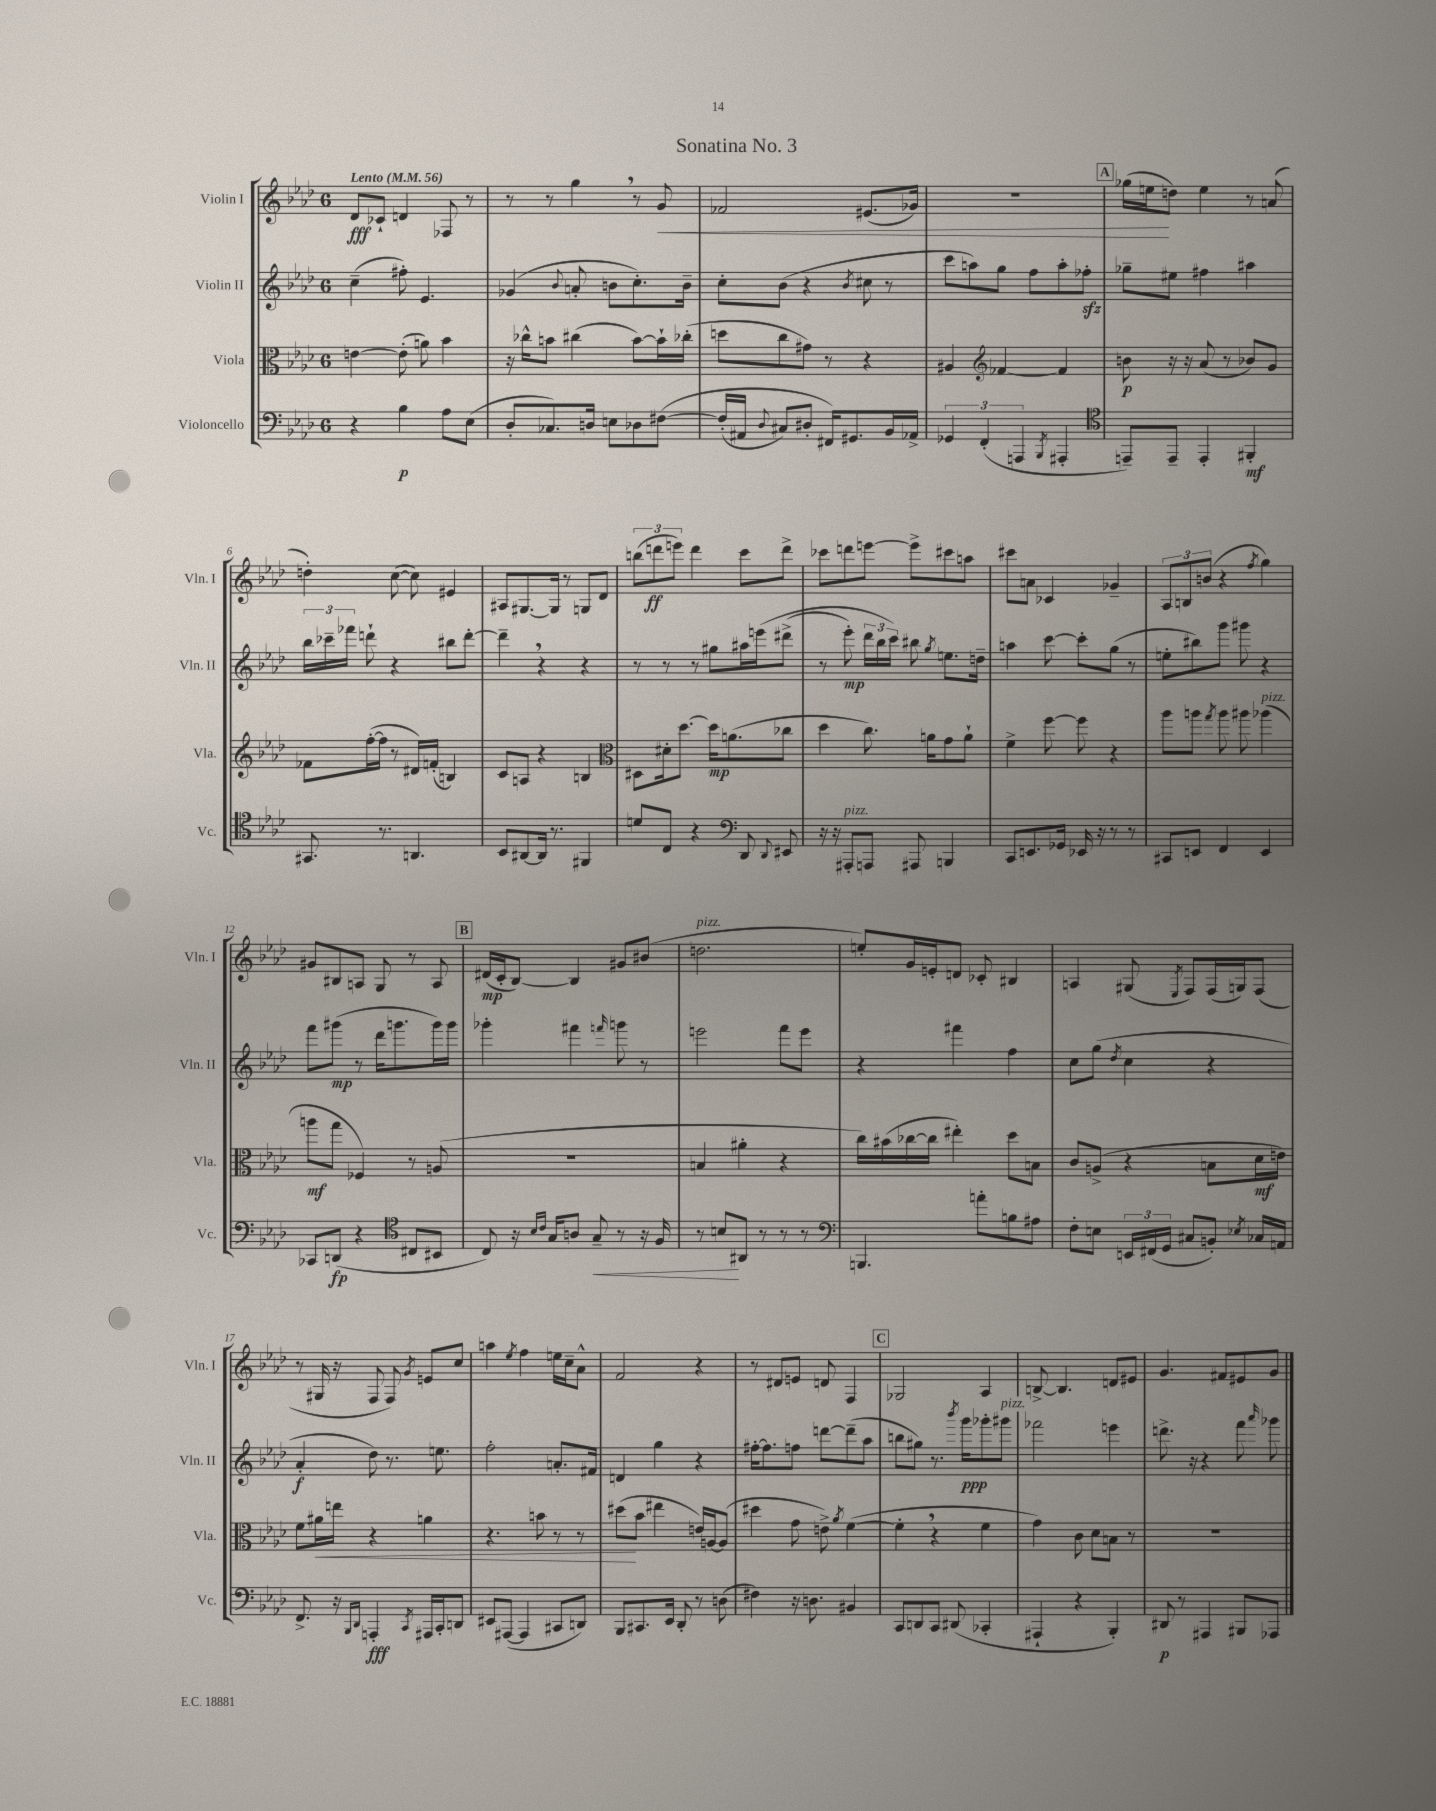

**kern	**dynam	**kern	**dynam	**kern	**dynam	**kern	**dynam
*part4	*part4	*part3	*part3	*part2	*part2	*part1	*part1
*staff4	*staff4	*staff3	*staff3	*staff2	*staff2	*staff1	*staff1
*I"Violoncello	*	*I"Viola	*	*I"Violin II	*	*I"Violin I	*
*I'Vc.	*	*I'Vla.	*	*I'Vln. II	*	*I'Vln. I	*
*clefF4	*	*clefC3	*	*clefG2	*	*clefG2	*
*k[b-e-a-d-]	*	*k[b-e-a-d-]	*	*k[b-e-a-d-]	*	*k[b-e-a-d-]	*
*M6/8	*	*M6/8	*	*M6/8	*	*M6/8	*
*MM56	*	*MM56	*	*MM56	*	*MM56	*
=1	=1	=1	=1	=1	=1	=1	=1
!	!	!	!	!	!	!LO:TX:a:B:t=Lento	!
4r	.	[4en\	.	(4cc~\	.	8d-/L	fff
.	.	.	.	.	.	8c-X`/J	.
4B-\	p	(8e'\]	.	8ff#X'\)	.	4dn/	.
.	.	8an\)	.	4.e-/	.	.	.
8A-\L	.	4b-\	.	.	.	8F-X/	.
(8E-\J	.	.	.	.	.	8r	.
=2	=2	=2	=2	=2	=2	=2	=2
8D-'/L	.	16r	.	(4g-X/	.	8r	.
.	.	16cc-X^^\KL	.	.	.	.	.
8.C-X/)	.	8bn\J	.	.	.	8r	.
.	.	.	.	8qqb-/	.	.	.
.	.	(4cc#X\	.	8an'/	.	4gg,\	.
16Dn/Jk	.	.	.	.	.	.	.
8En\L	.	.	.	8bn\L	.	.	.
8D-X\	.	[8b\L)	.	8.cc'\)	.	8r	.
!	!	!	!	!	!	!	!LO:HP:b
([8F#X\J	.	16b`\L]	.	.	.	8g/	<
.	.	(16cc-X'\JJ	.	16b~\Jk	.	.	.
=3	=3	=3	=3	=3	=3	=3	=3
(16F#'/LL]	.	8ddn\L	.	8cc'\L	.	2f-X/	.
16AA#X/JJ	.	.	.	.	.	.	.
8qqD-/	.	.	.	.	.	.	.
8C#X/L)	.	8cc\	.	(8b-\J	.	.	.
8D#X'/J	.	8g#X\J)	.	4r	.	.	.
16FF#X/KL)	.	8r	.	.	.	.	.
8.GG#X/	.	.	.	.	.	.	.
.	.	.	.	8qb-/	.	.	.
.	.	4r	.	8cc#X\	.	(8.e#X/L	.
16BB-/L	.	.	.	8r	.	.	.
16AA-X^/JJ	.	.	.	.	.	16g-X/Jk)	.
=4	=4	=4	=4	=4	=4	=4	=4
6GG-X/	.	4A#X/	.	8ccc\L	.	2.r	.
.	.	.	.	8aan\)	.	.	.
(6FF'/	.	.	.	.	.	.	.
*	*	*clefG2	*	*	*	*	*
.	.	[4f-X/	.	8gg\J	.	.	.
6AAAn/	.	.	.	.	.	.	.
.	.	.	.	8ff\L	.	.	.
8qBBB-/	.	.	.	.	.	.	.
4AAA#X'/	.	4f-/]	.	8aa'\	.	.	.
.	.	.	.	8ff-Xzz'\J	.	.	.
!!LO:REH:place=s1:t=A
=5	=5	=5	=5	=5	=5	=5	=5
*clefC4	*	*	*	*	*	*	*
8EEn~/L)	.	8bn\	p	8gg-X~\L	.	(16gg-X\LL	.
.	.	.	.	.	.	16een\J	.
8EE~/J	.	16r	.	8ee#X\J	.	8ddn\J)	[
.	.	16r	.	.	.	.	.
4EE'/	.	(8a-/	.	4ff#X\	.	4ee\	.
.	.	8r	.	.	.	.	.
4FF#X'/	mf	8b-X/L)	.	4aa#X\	.	8r	.
.	.	8g/J	.	.	.	(8an/	.
!!LO:LB:g=z
=6	=6	=6	=6	=6	=6	=6	=6
8.GG#X/	.	8f-X\L	.	24bb-\LL	.	4ddn'\)	.
.	.	.	.	24ccc-X~\	.	.	.
.	.	.	.	24fff-X\JJ	.	.	.
.	.	([16ff'\L	.	8dddn`\	.	.	.
8.r	.	16ff\JJ]	.	.	.	.	.
.	.	8r	.	4r	.	([8cc\	.
4.AAn/	.	16d#X/LL)	.	.	.	8cc\])	.
.	.	(16fn'/JJ	.	.	.	.	.
.	.	4Bn/)	.	8bb#X\L	.	4e#X/	.
.	.	.	.	[8ddd'\J	.	.	.
=7	=7	=7	=7	=7	=7	=7	=7
8BB-/L	.	8c/L	.	4ddd~,\]	.	8A#X/L	.
[8AA#X/	.	8An/J	.	.	.	[8.G#X/	.
16AA#/Jk]	.	4r	.	4r	.	.	.
8.r	.	.	.	.	.	16G#/Jk]	.
.	.	.	.	.	.	8r	.
4FF#X/	.	4Bn/	.	4r	.	8Gn/L	.
.	.	.	.	.	.	8d-/J	.
=8	=8	=8	=8	=8	=8	=8	=8
*	*	*clefC3	*	*	*	*	*
8dn/L	.	8D#X\L	.	8r	.	(12bbn\L	.
.	.	.	.	.	.	12dddn\	ff
8C/J	.	16d#X'\k	.	8r	.	.	.
.	.	.	.	.	.	12eeen\J)	.
.	.	[8.dd-\J	.	.	.	.	.
4r	.	.	.	8r	.	4ddd\	.
.	.	16dd-\KL]	mp	8gg#X\L	.	.	.
.	.	(8.an\	.	.	.	.	.
*clefF4	*	*	*	*	*	*	*
8DD-/	.	.	.	16aa#X\L	.	8ccc\L	.
.	.	.	.	(16eeen\J	.	.	.
8qqDD-/	.	.	.	.	.	.	.
8EE#X/	.	8cc-X\J	.	(8ddd#X^\J	.	8ddd^\J	.
=9	=9	=9	=9	=9	=9	=9	=9
16r	.	4dd-\	.	8r	.	8ccc-X\L	.
16r	.	.	.	.	.	.	.
!LO:TX:a:i:t=pizz.	!	!	!	!	!	!	!
8AAA#X'/L	.	.	.	8eee-'\)	mp	8dddn\	.
8AAAn/J	.	8.cc\)	.	24ddd-\LL	.	[8eeen\J	.
.	.	.	.	24bb-\	.	.	.
.	.	.	.	24ccc\JJ)	.	.	.
8AAA#X/	.	.	.	8bb#X\	.	8eee^\L]	.
.	.	16an\KL	.	.	.	.	.
.	.	.	.	8qgg/	.	.	.
4BBBn/	.	8g\	.	8.een\L	.	8ccc#X\	.
.	.	8a`\J	.	.	.	8aan\J	.
.	.	.	.	16ddn~\Jk	.	.	.
=10	=10	=10	=10	=10	=10	=10	=10
8CC/L	.	4f^\	.	4aan\	.	8ccc#X\L	.
8.EEn/	.	.	.	.	.	8an\J	.
.	.	[8ff\	.	[8ccc\	.	4c-X/	.
16GG-X/Jk	.	.	.	.	.	.	.
16EE-X/	.	8ff\]	.	8ccc'\L]	.	.	.
16r	.	.	.	.	.	.	.
8r	.	4r	.	(8gg\J	.	4g-X~/	.
8r	.	.	.	8r	.	.	.
=11	=11	=11	=11	=11	=11	=11	=11
8CC#X/L	.	8aa-\L	.	8een'\L	.	12A-/L	.
.	.	.	.	.	.	12Bn/	.
8EEn/J	.	8aan\J	.	8bb#X\)	.	.	.
.	.	.	.	.	.	(12bn/J	.
.	.	8qgg/	.	.	.	.	.
4FF/	.	8aa\	.	8ggg\J	.	4r	.
.	.	8aa#X\	.	8ggg#X\	.	.	.
.	.	.	.	.	.	8qff/	.
!	!	!LO:TX:a:i:t=pizz.	!	!	!	!	!
4EE/	.	(4aa-X\	.	4r	.	4gg\)	.
!!LO:LB:g=z
=12	=12	=12	=12	=12	=12	=12	=12
8CC-X/L	.	8aan\L	mf	8fff\L	.	8g#X/L	.
(8DDn/J	fp	8gg\J	.	(8ggg#X\J	mp	8B#X/	.
4r	.	4F-X/)	.	8r	.	8An/J	.
.	.	.	.	16ddd-\KL	.	8G/	.
.	.	.	.	8.gggn\	.	.	.
*clefC4	*	*	*	*	*	*	*
8C#X/L	.	8r	.	.	.	8r	.
8BB#X/J	.	(8An/	.	16ggg\L)	.	8A/	.
.	.	.	.	16ggg\JJ	.	.	.
!!LO:REH:place=s1:t=B
=13	=13	=13	=13	=13	=13	=13	=13
8C/)	.	2.r	.	4ggg-X'\	.	(16d#X/LL	mp
.	.	.	.	.	.	16c'/J	.
16r	.	.	.	.	.	[8B-/J)	.
16qqB-/LL	.	.	.	.	.	.	.
16qqc/JJ	.	.	.	.	.	.	.
16G/KL	.	.	.	.	.	.	.
8An/J	.	.	.	4fff#X\	.	4B-/]	.
!	!LO:HP:b	!	!	!	!	!	!
8G~/	<	.	.	.	.	.	.
.	.	.	.	16qqfffn/	.	.	.
8r	.	.	.	8gggn\	.	8g#X/L	.
16r	.	.	.	8r	.	(8b#X/J	.
16F/	.	.	.	.	.	.	.
=14	=14	=14	=14	=14	=14	=14	=14
!	!	!	!	!	!	!LO:TX:a:i:t=pizz.	!
8r	.	4Bn/	.	2eeen\	.	2.ddn\	.
8Bn/L	.	.	.	.	.	.	.
8AA#X/J	[	4a#X'\	.	.	.	.	.
8r	.	.	.	.	.	.	.
8r	.	4r	.	8fff\L	.	.	.
8r	.	.	.	8eee\J	.	.	.
=15	=15	=15	=15	=15	=15	=15	=15
*clefF4	*	*	*	*	*	*	*
4.BBBn/	.	16cc\LL)	.	4r	.	8een'/L)	.
.	.	(16b#X\	.	.	.	.	.
.	.	[16cc-X\	.	.	.	16g/L	.
.	.	16cc-\JJ]	.	.	.	16en'/J	.
.	.	4ee#X'\)	.	4fff#X\	.	8dn/J	.
8an'\L	.	.	.	.	.	8c-X'/	.
8Bn\	.	8dd-\L	.	4ff\	.	4B#X/	.
8A#X\J	.	8Bn\J	.	.	.	.	.
=16	=16	=16	=16	=16	=16	=16	=16
8F'\L	.	8c/L	.	8cc\L	.	4An/	.
8En\J	.	(8An^/J	.	(8gg\J	.	.	.
.	.	.	.	8qdd-/	.	.	.
24EEn/LL	.	4r	.	4cc\	.	(8G#X/	.
(24FF#X/	.	.	.	.	.	.	.
24GG/JJ	.	.	.	.	.	.	.
.	.	.	.	.	.	8qE-/	.
8C#X/L	.	.	.	.	.	8F/L)	.
8BBn'/J)	.	8Bn\L	.	4r	.	(16F/L	.
.	.	.	.	.	.	16Gn/J)	.
8qE-X/	.	.	.	.	.	.	.
16C-X/LL	.	16d-\L	mf	.	.	(8F/J	.
16AAn/JJ	.	16en\JJ)	.	.	.	.	.
!!LO:LB:g=z
=17	=17	=17	=17	=17	=17	=17	=17
8.FF^/	.	8f\L	.	4a-'/	f	8r	.
!	!	!	!LO:HP:b	!	!	!	!
.	.	16a#X\L	<	.	.	16G#X/	.
16r	.	16een\JJ	.	.	.	16r	.
16qqBBB-/LL	.	.	.	.	.	.	.
16qqDD-/JJ	.	.	.	.	.	.	.
4AAAn'/	fff	4r	.	8dd-\)	.	8F/	.
.	.	.	.	8.r	.	8F/)	.
8qCC/	.	.	.	.	.	8qg/	.
16AAA#X/LL	.	4an\	.	.	.	8en/L	.
16CC'/J	.	.	.	8.een\	.	.	.
8DDn/J	.	.	.	.	.	8cc/J	.
=18	=18	=18	=18	=18	=18	=18	=18
8EE#X/L	.	4.r	.	2ff'\	.	4aan\	.
([8AAA#X/J	.	.	.	.	.	.	.
.	.	.	.	.	.	8qee-/	.
4AAA#/]	.	.	.	.	.	4ff\	.
.	.	8bn\	.	.	.	.	.
8CC#X/L	.	8r	.	8.an'/L	.	16een\LL	.
.	.	.	.	.	.	16cc~\J	.
8DDn/J)	.	8r	.	.	.	8a-^^\J	.
.	.	.	.	16f#X/Jk	.	.	.
=19	=19	=19	=19	=19	=19	=19	=19
8BBB-/L	.	(8dd#X\L	.	4dn/	.	2f/	.
8.CC#X/	.	8b-\J	[	.	.	.	.
.	.	4ee#X\	.	4gg\	.	.	.
16EE-/Jk	.	.	.	.	.	.	.
8DD-'/	.	.	.	.	.	.	.
8r	.	16en/LL)	.	4r	.	4r	.
.	.	[16An/J	.	.	.	.	.
(8Dn\	.	(8A/J]	.	.	.	.	.
=20	=20	=20	=20	=20	=20	=20	=20
4F#X\)	.	4dd#X\	.	[16ff#X'\KL	.	8r	.
.	.	.	.	8.ff#\]	.	.	.
.	.	.	.	.	.	8d#X/L	.
16r	.	8g\	.	8ffn\J	.	8en/J	.
8.Dn\	.	.	.	.	.	.	.
.	.	8en^\)	.	[8dddn\L	.	8dn/	.
.	.	8qa-/	.	.	.	.	.
4BB#X/	.	([4f\	.	(8ddd~\]	.	4F/	.
.	.	.	.	8aa-\J	.	.	.
!!LO:REH:place=s1:t=C
=21	=21	=21	=21	=21	=21	=21	=21
8CC/L	.	4f',\]	.	8bbn\L	.	2G-X/	.
8DDn/	.	.	.	8gg#X\J)	.	.	.
8CC/J	.	4r	.	8.r	.	.	.
(8DD#X/	.	.	.	.	.	.	.
.	.	.	.	8qbbb-/	.	.	.
.	.	.	.	16ggg\KL	ppp	.	.
4CC-X'/	.	4f\	.	8ggg-X'\	.	4A-/	.
!	!	!	!	!LO:TX:a:i:t=pizz.	!	!	!
.	.	.	.	8ggg#X\J	.	.	.
=22	=22	=22	=22	=22	=22	=22	=22
4AAA#X`/	.	4g\)	.	2fff-X\	.	[8Bn^/	.
.	.	.	.	.	.	4.B/]	.
4r	.	8c\	.	.	.	.	.
.	.	8d-\L	.	.	.	.	.
4BBB-'/)	.	8Bn\J	.	4eeen\	.	8dn/L	.
.	.	8r	.	.	.	8e#X/J	.
=23	=23	=23	=23	=23	=23	=23	=23
8DD#X/	p	2.r	.	8.dddn^\	.	4.g/	.
8r	.	.	.	.	.	.	.
.	.	.	.	16r	.	.	.
4AAA#X/	.	.	.	4r	.	.	.
.	.	.	.	.	.	8f#X/L	.
8BBB#X/L	.	.	.	8fff\	.	8e#X/	.
.	.	.	.	16qqaaa-/	.	.	.
8AAA-X/J	.	.	.	8ggg-X\	.	8g/J	.
==	==	==	==	==	==	==	==
*-	*-	*-	*-	*-	*-	*-	*-
